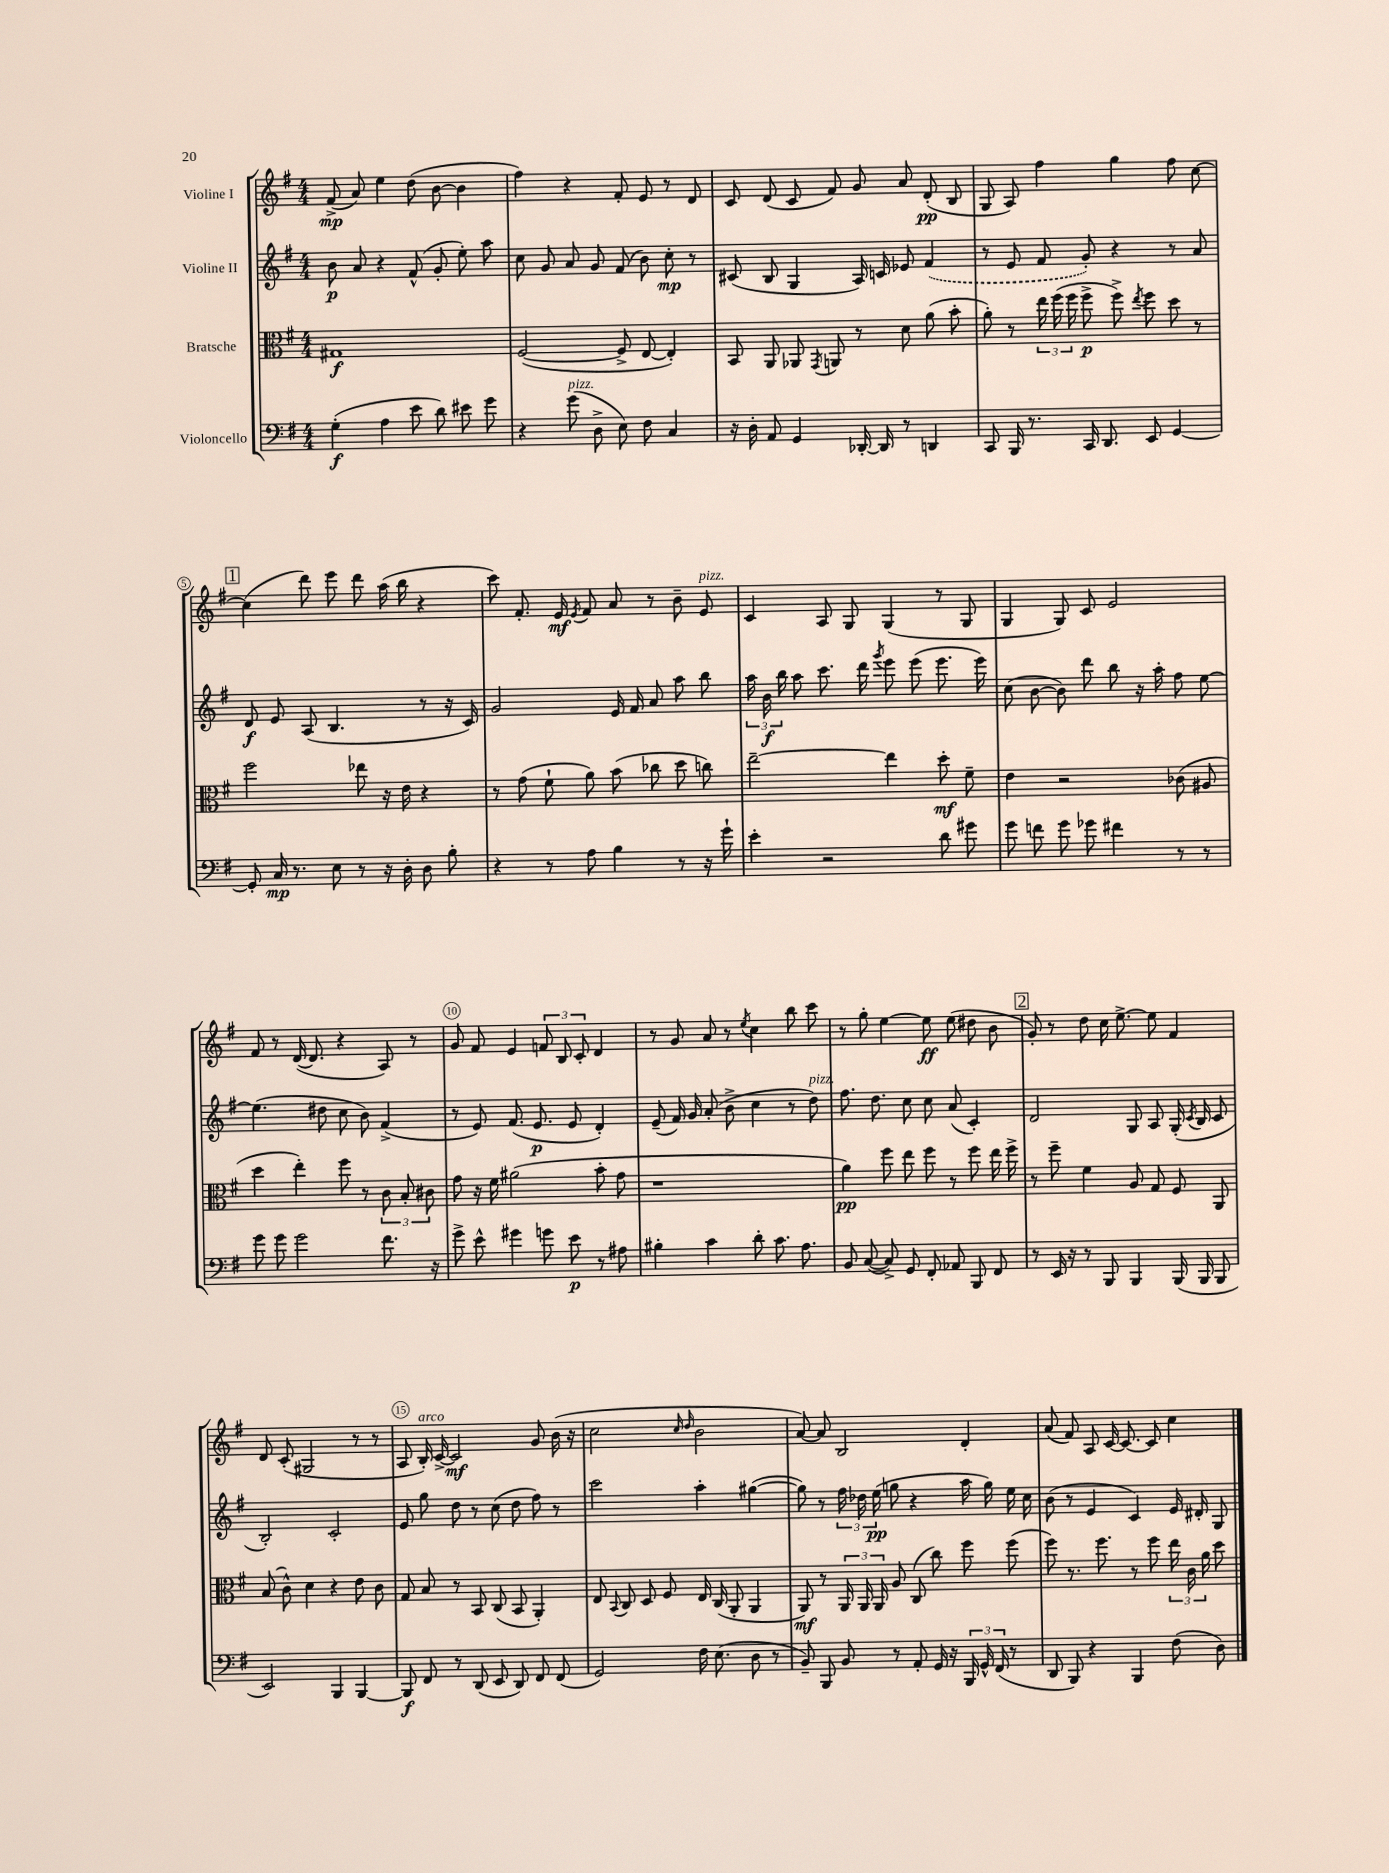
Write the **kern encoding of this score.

**kern	**dynam	**kern	**dynam	**kern	**dynam	**kern	**dynam
*part4	*part4	*part3	*part3	*part2	*part2	*part1	*part1
*staff4	*staff4	*staff3	*staff3	*staff2	*staff2	*staff1	*staff1
*I"Violoncello	*	*I"Bratsche	*	*I"Violine II	*	*I"Violine I	*
*clefF4	*	*clefC3	*	*clefG2	*	*clefG2	*
*k[f#]	*	*k[f#]	*	*k[f#]	*	*k[f#]	*
*M4/4	*	*M4/4	*	*M4/4	*	*M4/4	*
=1	=1	=1	=1	=1	=1	=1	=1
(4G'\	f	1G#X	f	8b\	p	(8f#^/	mp
.	.	.	.	8a/	.	8a/)	.
4A\	.	.	.	4r	.	4ee\	.
8e\	.	.	.	(8f#^^/	.	(8dd\	.
8d\)	.	.	.	8g'/	.	[8b\	.
8e#X\	.	.	.	8ee'\)	.	4b\]	.
8g\	.	.	.	8aa\	.	.	.
=2	=2	=2	=2	=2	=2	=2	=2
4r	.	([2F#/	.	8cc\	.	4ff#\)	.
.	.	.	.	8g/	.	.	.
!LO:TX:a:i:t=pizz.	!	!	!	!	!	!	!
(8g\	.	.	.	8a/	.	4r	.
8D^\	.	.	.	8g/	.	.	.
8E\)	.	8F#^/]	.	(8f#/	.	8f#'/	.
8F#\	.	[8E/	.	8b\)	.	8e/	.
4C/	.	4E'/])	.	8cc'\	mp	8r	.
.	.	.	.	8r	.	8d/	.
=3	=3	=3	=3	=3	=3	=3	=3
16r	.	8BB/	.	(8c#X/	.	8c/	.
16D'\	.	.	.	.	.	.	.
8AA/	.	8AA/	.	8B/	.	(8d/	.
4GG/	.	8AA-X/	.	4G/	.	8c/	.
.	.	8qGG/	.	.	.	.	.
.	.	8AAn/	.	.	.	8f#/)	.
[16DD-X'/	.	8r	.	16A/)	.	8g/	.
16DD-/]	.	.	.	16cn/	.	.	.
8r	.	8d\	.	8e-X/	.	8a/	.
4DDn/	.	(8a\	.	(4f#/	.	(8d'/	pp
.	.	8b'\	.	.	.	8B/	.
=4	=4	=4	=4	=4	=4	=4	=4
8CC/	.	8a'\)	.	8r	.	8G/	.
16BBB/	.	8r	.	8e/	.	8A/)	.
8.r	.	.	.	.	.	.	.
.	.	24ee\	.	8f#/	.	4ff#\	.
.	.	(24ff#\	.	.	.	.	.
.	.	24ff#\	.	.	.	.	.
16CC/	.	8ff#^\	p	8g'/)	.	.	.
8.DD/	.	.	.	.	.	.	.
.	.	8ff#^\)	.	4r	.	4gg\	.
.	.	8qee/	.	.	.	.	.
8EE/	.	8ff#\	.	.	.	.	.
[4GG/	.	8dd\	.	8r	.	8ff#\	.
.	.	8r	.	8a/	.	[8cc\	.
!!LO:LB:g=z
!!LO:REH:place=s1:t=1
=5	=5	=5	=5	=5	=5	=5	=5
8GG'/]	.	2ff#\	.	8d/	f	(4cc\]	.
16C/	mp	.	.	8e/	.	.	.
8.r	.	.	.	.	.	.	.
.	.	.	.	(8A/	.	8ddd\)	.
8E\	.	.	.	4.B/	.	8eee\	.
8r	.	8ee-X\	.	.	.	8ddd\	.
16r	.	16r	.	.	.	(16aa\	.
16D'\	.	16e\	.	.	.	16bb\	.
8D\	.	4r	.	8r	.	4r	.
8B'\	.	.	.	16r	.	.	.
.	.	.	.	16c/)	.	.	.
=6	=6	=6	=6	=6	=6	=6	=6
4r	.	8r	.	2g/	.	8ccc\)	.
.	.	(8g\	.	.	.	8.f#'/	.
8r	.	8f#`\	.	.	.	.	.
.	.	.	.	.	.	16e/	mf
.	.	.	.	.	.	8qe/	.
8A\	.	8a\)	.	.	.	8f#/	.
4B\	.	(8b\	.	16e/	.	8a/	.
.	.	.	.	16f#/	.	.	.
.	.	8cc-X\	.	8a/	.	8r	.
8r	.	8dd\	.	8aa\	.	8b~\	.
!	!	!	!	!	!	!LO:TX:a:i:t=pizz.	!
16r	.	8ccn\)	.	8bb\	.	8e/	.
16g`\	.	.	.	.	.	.	.
=7	=7	=7	=7	=7	=7	=7	=7
4e'\	.	[2ee~\	.	24aa\	.	4c/	.
.	.	.	.	24b\	f	.	.
.	.	.	.	24bb\	.	.	.
.	.	.	.	8aa\	.	.	.
2r	.	.	.	8.ccc\	.	8A/	.
.	.	.	.	.	.	8G/	.
.	.	.	.	16ddd\	.	.	.
.	.	.	.	8qggg/	.	.	.
.	.	4ee\]	.	8eee\	.	(4G/	.
.	.	.	.	(8eee\	.	.	.
8d\	.	8dd'\	mf	8.eee\	.	8r	.
8g#X\	.	8f#~\	.	.	.	8G/	.
.	.	.	.	16eee\)	.	.	.
=8	=8	=8	=8	=8	=8	=8	=8
8g\	.	4e\	.	(8cc\	.	4G/	.
8fn\	.	.	.	[8b\	.	.	.
8g\	.	2r	.	8b\])	.	8G/)	.
8g-X\	.	.	.	8ddd\	.	8c/	.
4f#X\	.	.	.	8bb\	.	2e/	.
.	.	.	.	16r	.	.	.
.	.	.	.	16aa'\	.	.	.
8r	.	(8c-X\	.	8ff#\	.	.	.
8r	.	8A#X/	.	[8ee\	.	.	.
!!LO:LB:g=z
=9	=9	=9	=9	=9	=9	=9	=9
8g\	.	4dd\	.	(4.ee\]	.	8f#/	.
8g\	.	.	.	.	.	8r	.
2g\	.	4ee'\)	.	.	.	([16d/	.
.	.	.	.	.	.	8.d/]	.
.	.	.	.	8dd#X\	.	.	.
.	.	8ff#\	.	8cc\	.	4r	.
.	.	8r	.	8b\)	.	.	.
8.f#\	.	12c\	.	(4f#^/	.	8A/)	.
.	.	12B'/	.	.	.	.	.
.	.	.	.	.	.	8r	.
.	.	12c#X\	.	.	.	.	.
16r	.	.	.	.	.	.	.
=10	=10	=10	=10	=10	=10	=10	=10
8g^\	.	8g\	.	8r	.	8g/	.
8e^^\	.	16r	.	8e/)	.	8f#/	.
.	.	16f#\	.	.	.	.	.
4g#X\	.	(2a#X\	.	(8.f#/	.	4e/	.
.	.	.	.	8.e/	p	.	.
8gn\	.	.	.	.	.	12fn/	.
.	.	.	.	.	.	12B/	.
8e\	p	.	.	8e/	.	.	.
.	.	.	.	.	.	12c'/	.
8r	.	8b'\	.	4d'/)	.	4d/	.
8A#X\	.	8g\	.	.	.	.	.
=11	=11	=11	=11	=11	=11	=11	=11
4B#X'\	.	1r	.	(8e~/	.	8r	.
.	.	.	.	16f#/)	.	8g/	.
.	.	.	.	16g/	.	.	.
4c\	.	.	.	(8a'/	.	8a/	.
.	.	.	.	8b^\	.	8r	.
.	.	.	.	.	.	8qee/	.
8d'\	.	.	.	4cc\	.	4cc\	.
8.c\	.	.	.	.	.	.	.
.	.	.	.	8r	.	8bb\	.
8.A\	.	.	.	.	.	.	.
!	!	!	!	!LO:TX:a:i:t=pizz.	!	!	!
.	.	.	.	8dd\)	.	8ccc\	.
=12	=12	=12	=12	=12	=12	=12	=12
8BB/	.	4a\)	pp	8.ff#\	.	8r	.
([8C/	.	.	.	.	.	8gg'\	.
.	.	.	.	8.dd\	.	.	.
8C^/])	.	8ff#\	.	.	.	[4ee\	.
8GG/	.	8ee\	.	8cc\	.	.	.
8FF#'/	.	8ff#\	.	8cc\	.	8ee\]	ff
8AA-X/	.	8r	.	(8a/	.	(8ee\	.
8BBB/	.	8ff#\	.	4c'/)	.	8dd#X\	.
8FF#/	.	16ee\	.	.	.	8b\	.
.	.	16ff#^\	.	.	.	.	.
!!LO:REH:place=s1:t=2
=13	=13	=13	=13	=13	=13	=13	=13
8r	.	8r	.	2d/	.	8g'/)	.
16EE/	.	8ff#~\	.	.	.	8r	.
16r	.	.	.	.	.	.	.
8r	.	4f#\	.	.	.	8dd\	.
8BBB/	.	.	.	.	.	16cc\	.
.	.	.	.	.	.	[8.ee^\	.
4BBB/	.	8A/	.	8G/	.	.	.
.	.	8G/	.	8A/	.	8ee\]	.
(16BBB/	.	8F#/	.	(16G'/	.	4f#/	.
.	.	.	.	8qc/	.	.	.
16BBB/	.	.	.	16B/	.	.	.
8BBB/	.	8AA/	.	8c/	.	.	.
!!LO:LB:g=z
=14	=14	=14	=14	=14	=14	=14	=14
2EE/)	.	(8B/	.	2B'/)	.	8d/	.
.	.	8c^^\)	.	.	.	(8c'/	.
.	.	4d\	.	.	.	2G#X/	.
4BBB/	.	4r	.	2c'/	.	.	.
[4BBB/	.	8e\	.	.	.	8r	.
.	.	8c\	.	.	.	8r	.
=15	=15	=15	=15	=15	=15	=15	=15
8BBB/]	f	8G/	.	8e/	.	8A/	.
!	!	!	!	!	!	!LO:TX:a:i:t=arco	!
8FF#/	.	8B/	.	8gg\	.	16B'/)	.
.	.	.	.	.	.	[16c^/	.
8r	.	8r	.	8dd\	.	2c/]	mf
(8DD/	.	8BB/	.	8r	.	.	.
8EE/	.	(8C/	.	(8cc\	.	.	.
8DD/)	.	8BB/	.	8dd\	.	.	.
8FF#/	.	4AA'/)	.	8ff#\)	.	8g/	.
(8FF#/	.	.	.	8r	.	(16b\	.
.	.	.	.	.	.	16r	.
=16	=16	=16	=16	=16	=16	=16	=16
2GG/)	.	8E/	.	2ccc\	.	2cc\	.
.	.	8qqBB/	.	.	.	.	.
.	.	8C/	.	.	.	.	.
.	.	8D/	.	.	.	.	.
.	.	8F#/	.	.	.	.	.
.	.	.	.	.	.	16qqcc/	.
.	.	.	.	.	.	16qqdd/	.
16F#\	.	16E/	.	4aa'\	.	2b\	.
(8.E\	.	(16C/	.	.	.	.	.
.	.	8AA'/	.	.	.	.	.
8D\	.	4AA/	.	([4gg#X\	.	.	.
8r	.	.	.	.	.	.	.
=17	=17	=17	=17	=17	=17	=17	=17
8BB~/)	.	8AA/)	mf	8gg#\])	.	[8a/)	.
8BBB/	.	8r	.	8r	.	8a/]	.
8BB/	.	24AA/	.	24ff#\	.	2B/	.
.	.	24AA/	.	24dd-X\	.	.	.
.	.	24AA/	.	(24ee\	pp	.	.
8r	.	8A/	.	8ggn\	.	.	.
8AA'/	.	(8C/	.	4r	.	.	.
16GG/	.	8cc\)	.	.	.	.	.
16r	.	.	.	.	.	.	.
24BBB/	.	8ff#\	.	16aa\	.	4d'/	.
24GG^^/	.	.	.	.	.	.	.
.	.	.	.	16gg\)	.	.	.
(24FF#/	.	.	.	.	.	.	.
8r	.	(8ff#\	.	16ee\	.	.	.
.	.	.	.	16cc\	.	.	.
=18	=18	=18	=18	=18	=18	=18	=18
8DD/	.	8ff#\)	.	(8b\	.	(8a/	.
8BBB/)	.	8.r	.	8r	.	8f#/)	.
4r	.	.	.	4e/	.	8A/	.
.	.	8.ff#\	.	.	.	.	.
.	.	.	.	.	.	[16c/	.
.	.	.	.	.	.	8.c/_	.
4BBB/	.	8r	.	4c/)	.	.	.
.	.	8ff#\	.	.	.	8c/]	.
(8F#\	.	24ee\	.	16e/	.	4cc\	.
.	.	24c\	.	.	.	.	.
.	.	.	.	16d#X'/	.	.	.
.	.	24a\	.	.	.	.	.
8D\)	.	8dd\	.	8G/	.	.	.
==	==	==	==	==	==	==	==
*-	*-	*-	*-	*-	*-	*-	*-
